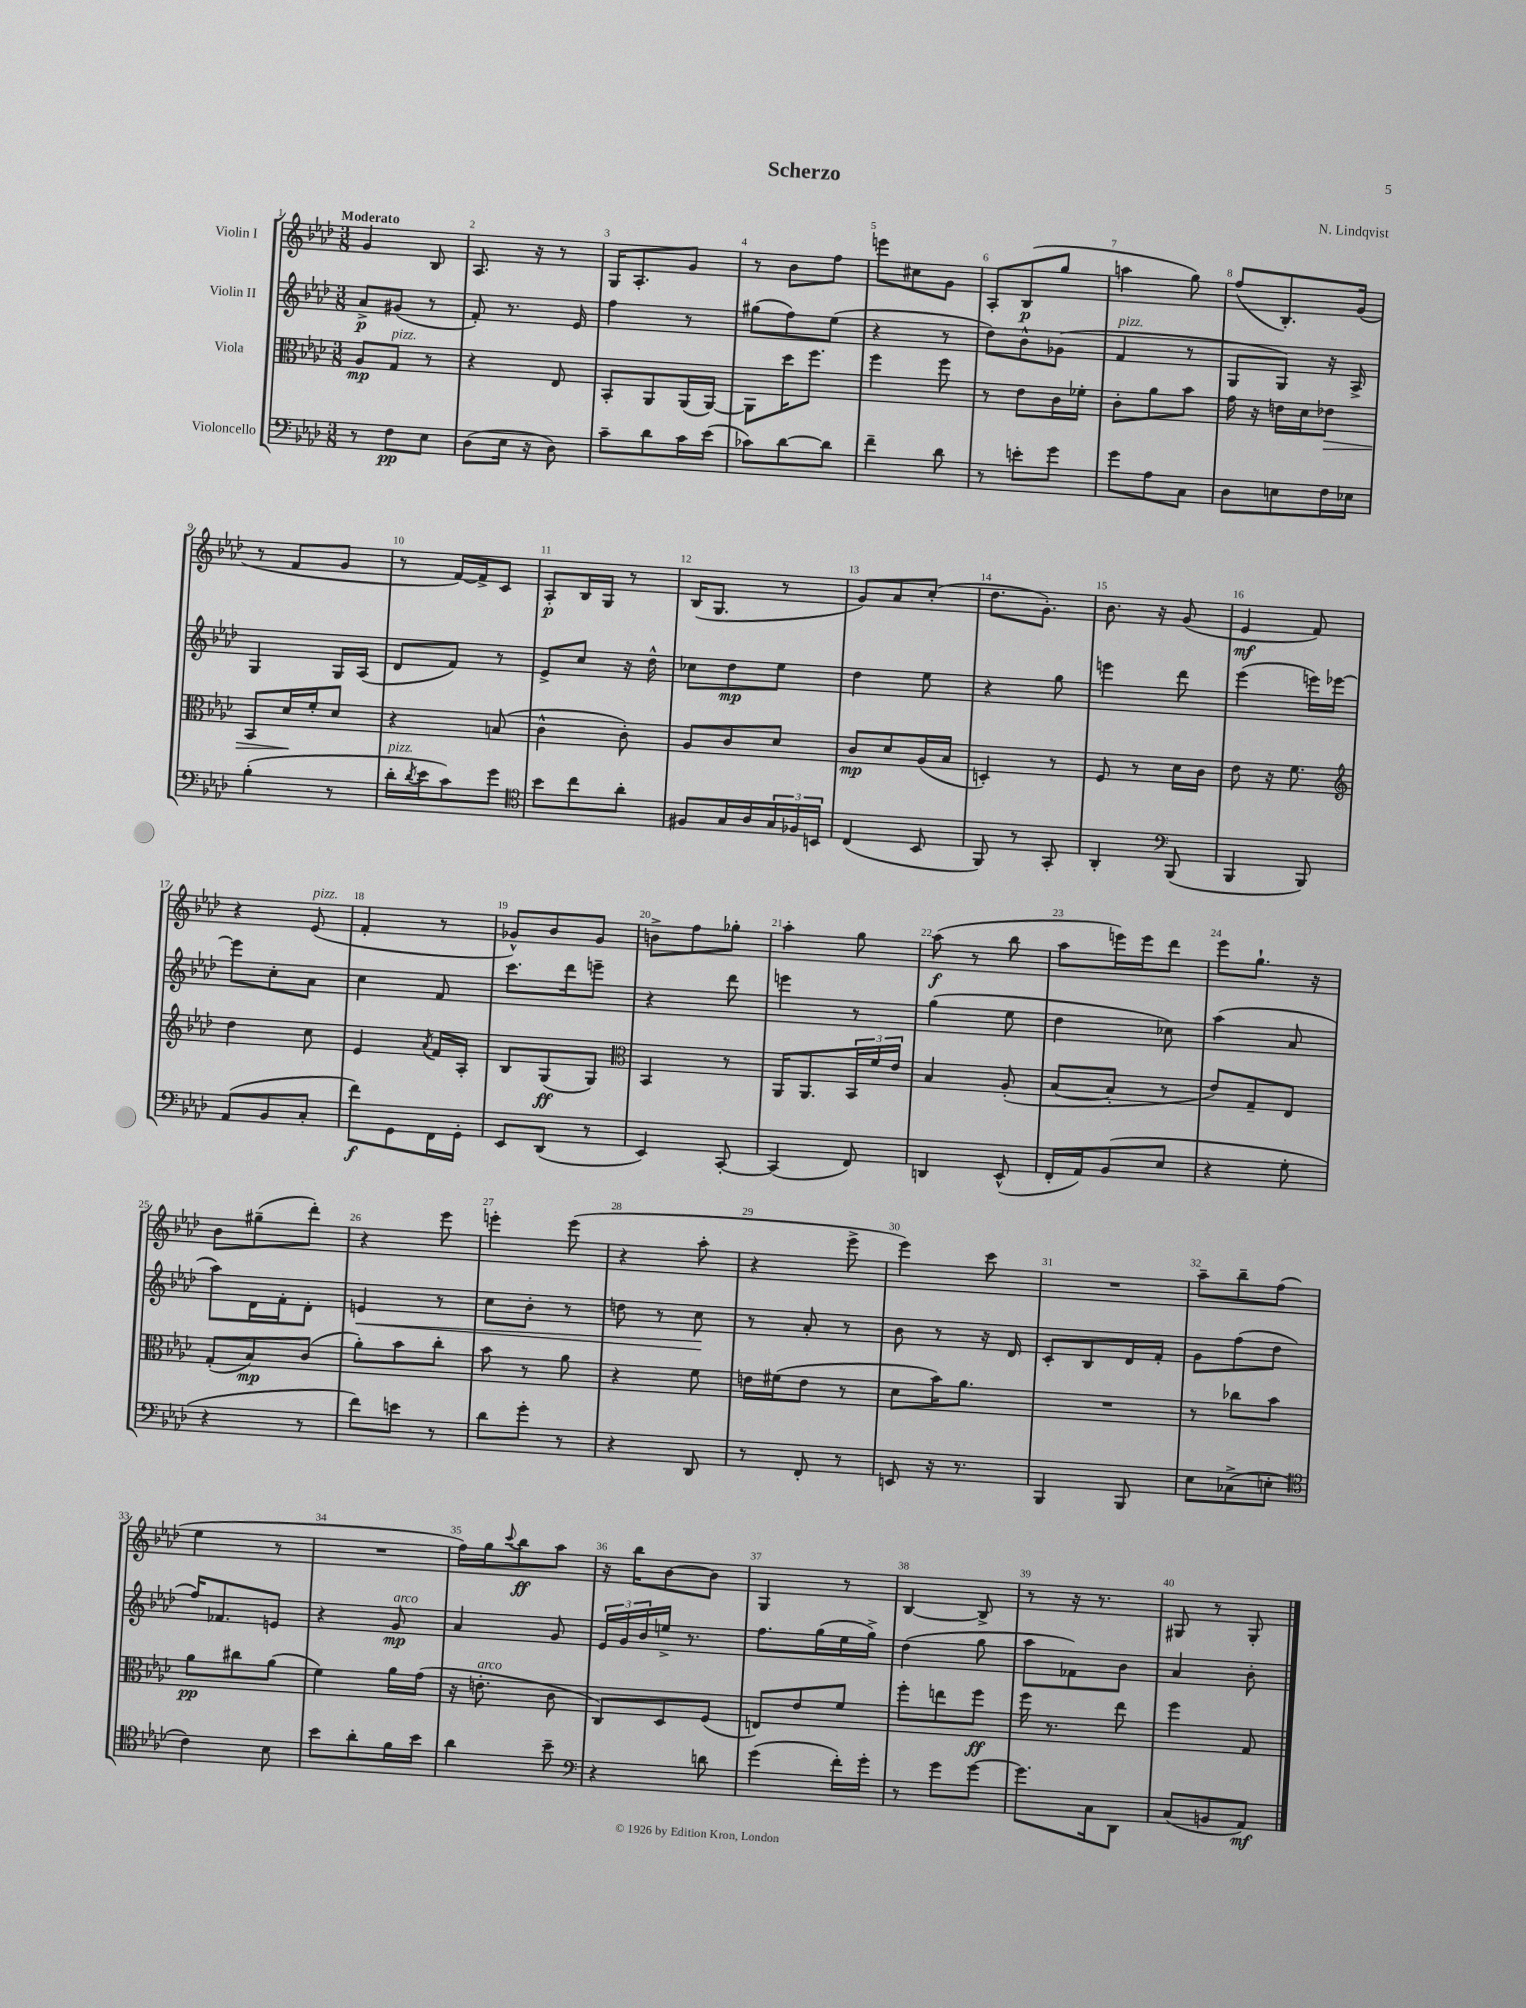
\header { title = "Scherzo" composer = "N. Lindqvist" }
<<
\new StaffGroup <<
\new Staff = "s0" \with { instrumentName = "Violin I" } {
    \clef treble \key aes \major \numericTimeSignature \time 3/8 \tempo "Moderato"
    g'4 bes8 |
    aes8. r16 r8 |
    g16 aes8.-. g'8 |
    r8 bes'8 f''8 |
    e'''8 cis''8 g'8 |
    aes8-. bes8\p( g''8 |
    a''4 g''8) |
    f''8( bes8.-.) g'16( |
    r8 f'8 g'8 |
    r8 f'16~) f'16-> c'8 |
    aes8-.\p bes16 g16 r8 |
    bes16( g8. r8 |
    g'8) aes'8 c''8-.( |
    des''8. g'8.-.) |
    bes'8. r16 g'8( |
    ees'4\mf f'8) |
    r4 ees'8^\markup { \italic "pizz." }( |
    f'4-. r8 |
    ges'8-^) bes'8 ges'8 |
    b'8-> f''8 ges''8-. |
    aes''4-. g''8 |
    aes''8\f( r8 bes''8 |
    aes''8 e'''16) e'''16 des'''8 |
    ees'''8 g''8.-! r16 |
    bes'8 gis''8--( des'''8-.) |
    r4 ees'''8 |
    e'''4-. e'''8( |
    r4 aes''8-. |
    r4 ees'''8-> |
    ees'''4) c'''8 |
    R4. |
    aes''8-- bes''8-- f''8( |
    ees''4 r8 |
    R4. |
    f''16) g''16 \appoggiatura { c'''8 } bes''8\ff aes''8 |
    r16 bes''16 bes'8~ bes'8 |
    g4 r8 |
    bes4~ bes8-> |
    r8 r16 r8. |
    gis8 r8 gis8-. \bar "|." |
}
\new Staff = "s1" \with { instrumentName = "Violin II" } {
    \clef treble \key aes \major \numericTimeSignature \time 3/8
    aes'8->\p gis'8( r8 |
    f'8-.) r8. ees'16 |
    f''4 r8 |
    gis''8( f''8) ees''8( |
    r4 r8 |
    des''8) bes'8-^ ges'8( |
    f'4^\markup { \italic "pizz." } r8 |
    g8 g8) r16 aes16-> |
    g4 g16 aes16( |
    des'8 f'8) r8 |
    ees'8-> c''8 r16 des''16-^ |
    ces''8 des''8\mp ees''8 |
    des''4 ees''8 |
    r4 g''8 |
    e'''4 des'''8 |
    ees'''4( e'''16) ees'''16~ |
    ees'''8 c''8-. aes'8 |
    c''4 f'8 |
    c'''8. des'''16 e'''8-- |
    r4 des'''8 |
    e'''4 r8 |
    g''4( ees''8 |
    des''4 ces''8) |
    aes''4( aes'8 |
    aes''8) des'16 f'16-. des'8-. |
    e'4\< r8 |
    c''8 bes'8-. r8 |
    d''8 r8 c''8\! |
    r8 aes'8-. r8 |
    bes'8 r8 r16 des'16 |
    c'8-. bes8 des'16 f'16-. |
    g'8 f''8( des''8 |
    f''16) fes'8. e'8 |
    r4 g'8\mp^\markup { \italic "arco" } |
    aes'4 g'8 |
    \tuplet 3/2 { ees'16 g'16 bes'16 } e''16-> r8. |
    f''8. g''16( ees''16 g''16->) |
    des''4( g''8 |
    aes''8 fes'8) bes'8 |
    aes'4 bes'8-. \bar "|." |
}
\new Staff = "s2" \with { instrumentName = "Viola" } {
    \clef alto \key aes \major \numericTimeSignature \time 3/8
    aes8\mp g8^\markup { \italic "pizz." } r8 |
    r4 ees8 |
    bes,8-. aes,8 aes,16( aes,16~) |
    aes,8 des''16 f''8. |
    f''4 f''8 |
    r8 ees'8 c'16 fes'16-. |
    c'8-. aes'8 bes'8 |
    g'16 r16 e'16 des'16 ees'8\> |
    bes,8 des'16\! f'16-. des'8 |
    r4 b8( |
    c'4-^ c'8-.) |
    aes8 c'8 des'8 |
    c'8\mp des'8 aes16( bes16 |
    d4-.) r8 |
    f8 r8 des'16 c'16 |
    ees'8 r16 f'8. |
    \clef treble des''4 c''8 |
    ees'4 \acciaccatura { aes'8 } f'16 aes16-. |
    bes8 g8\ff( g8) |
    \clef alto bes,4 r8 |
    aes,16 aes,8. \tuplet 3/2 { bes,16 f'16 ees'16 } |
    bes4 aes8-.( |
    bes8~ bes8-. r8 |
    ees'8) g8-- ees8 |
    g8-.( bes8\mp) c'8( |
    aes'8-.) bes'8 c''8-. |
    bes'8 r8 aes'8 |
    r4 f'8 |
    e'16 fis'16( e'8 r8 |
    des'8 bes'16) aes'8. |
    R4. |
    r8 ces''8 bes'8 |
    aes'8\pp cis''8 aes'8( |
    f'4) aes'16 g'16( |
    r16 e'8.-.^\markup { \italic "arco" } c'8 |
    c8) des8 f8( |
    e8) ees'8 f'8 |
    f''8-. e''8 f''8\ff |
    f''16 r8. ees''8 |
    f''4 g8 \bar "|." |
}
\new Staff = "s3" \with { instrumentName = "Violoncello" } {
    \clef bass \key aes \major \numericTimeSignature \time 3/8
    r8 f8\pp ees8 |
    des8( ees16 r16 des8) |
    c'8-- des'8 c'16 ees'16( |
    ces'8) des'8~ des'8 |
    f'4-- des'8 |
    r8 e'8-. g'8 |
    g'8 aes8 c8 |
    des8 e8 f16 ees16 |
    bes4-.( r8 |
    des'16-.^\markup { \italic "pizz." } \acciaccatura { des'8 } ees'16 c'8) g'8 |
    \clef tenor bes'8 c''8 aes'8-. |
    fis8 g16 aes16 \tuplet 3/2 { g16 fes16 b,16 } |
    c4( bes,8 |
    f,8) r8 g,8-. |
    aes,4-. \clef bass bes,,8( |
    bes,,4 bes,,8) |
    aes,8( bes,8 c8-. |
    f'8\f) g,8 f,16 g,16-. |
    ees,8 des,8( r8 |
    ees,4) c,8~-. |
    c,4( f,8) |
    d,4 ees,8-^( |
    f,16-. aes,16) bes,8( ees8 |
    r4 g8-. |
    r4 r8 |
    f'8) e'8 r8 |
    des'8 g'8-. r8 |
    r4 des,8 |
    r8 f,8-. r8 |
    e,8 r16 r8. |
    bes,,4 bes,,8 |
    ees8 ces8->( e8-. |
    \clef tenor c'4) bes8 |
    bes'8 aes'8-. f'16 bes'16 |
    aes'4 bes'8-- |
    \clef bass r4 d'8 |
    g'4( f'16-.) g'16-. |
    r8 g'8 g'8~ |
    g'8. c16 des,8 |
    c8( b,8 aes,8\mf) \bar "|." |
}
>>
>>
\layout { \context { \Score \override BarNumber.break-visibility = ##(#f #t #t) barNumberVisibility = #all-bar-numbers-visible } }
